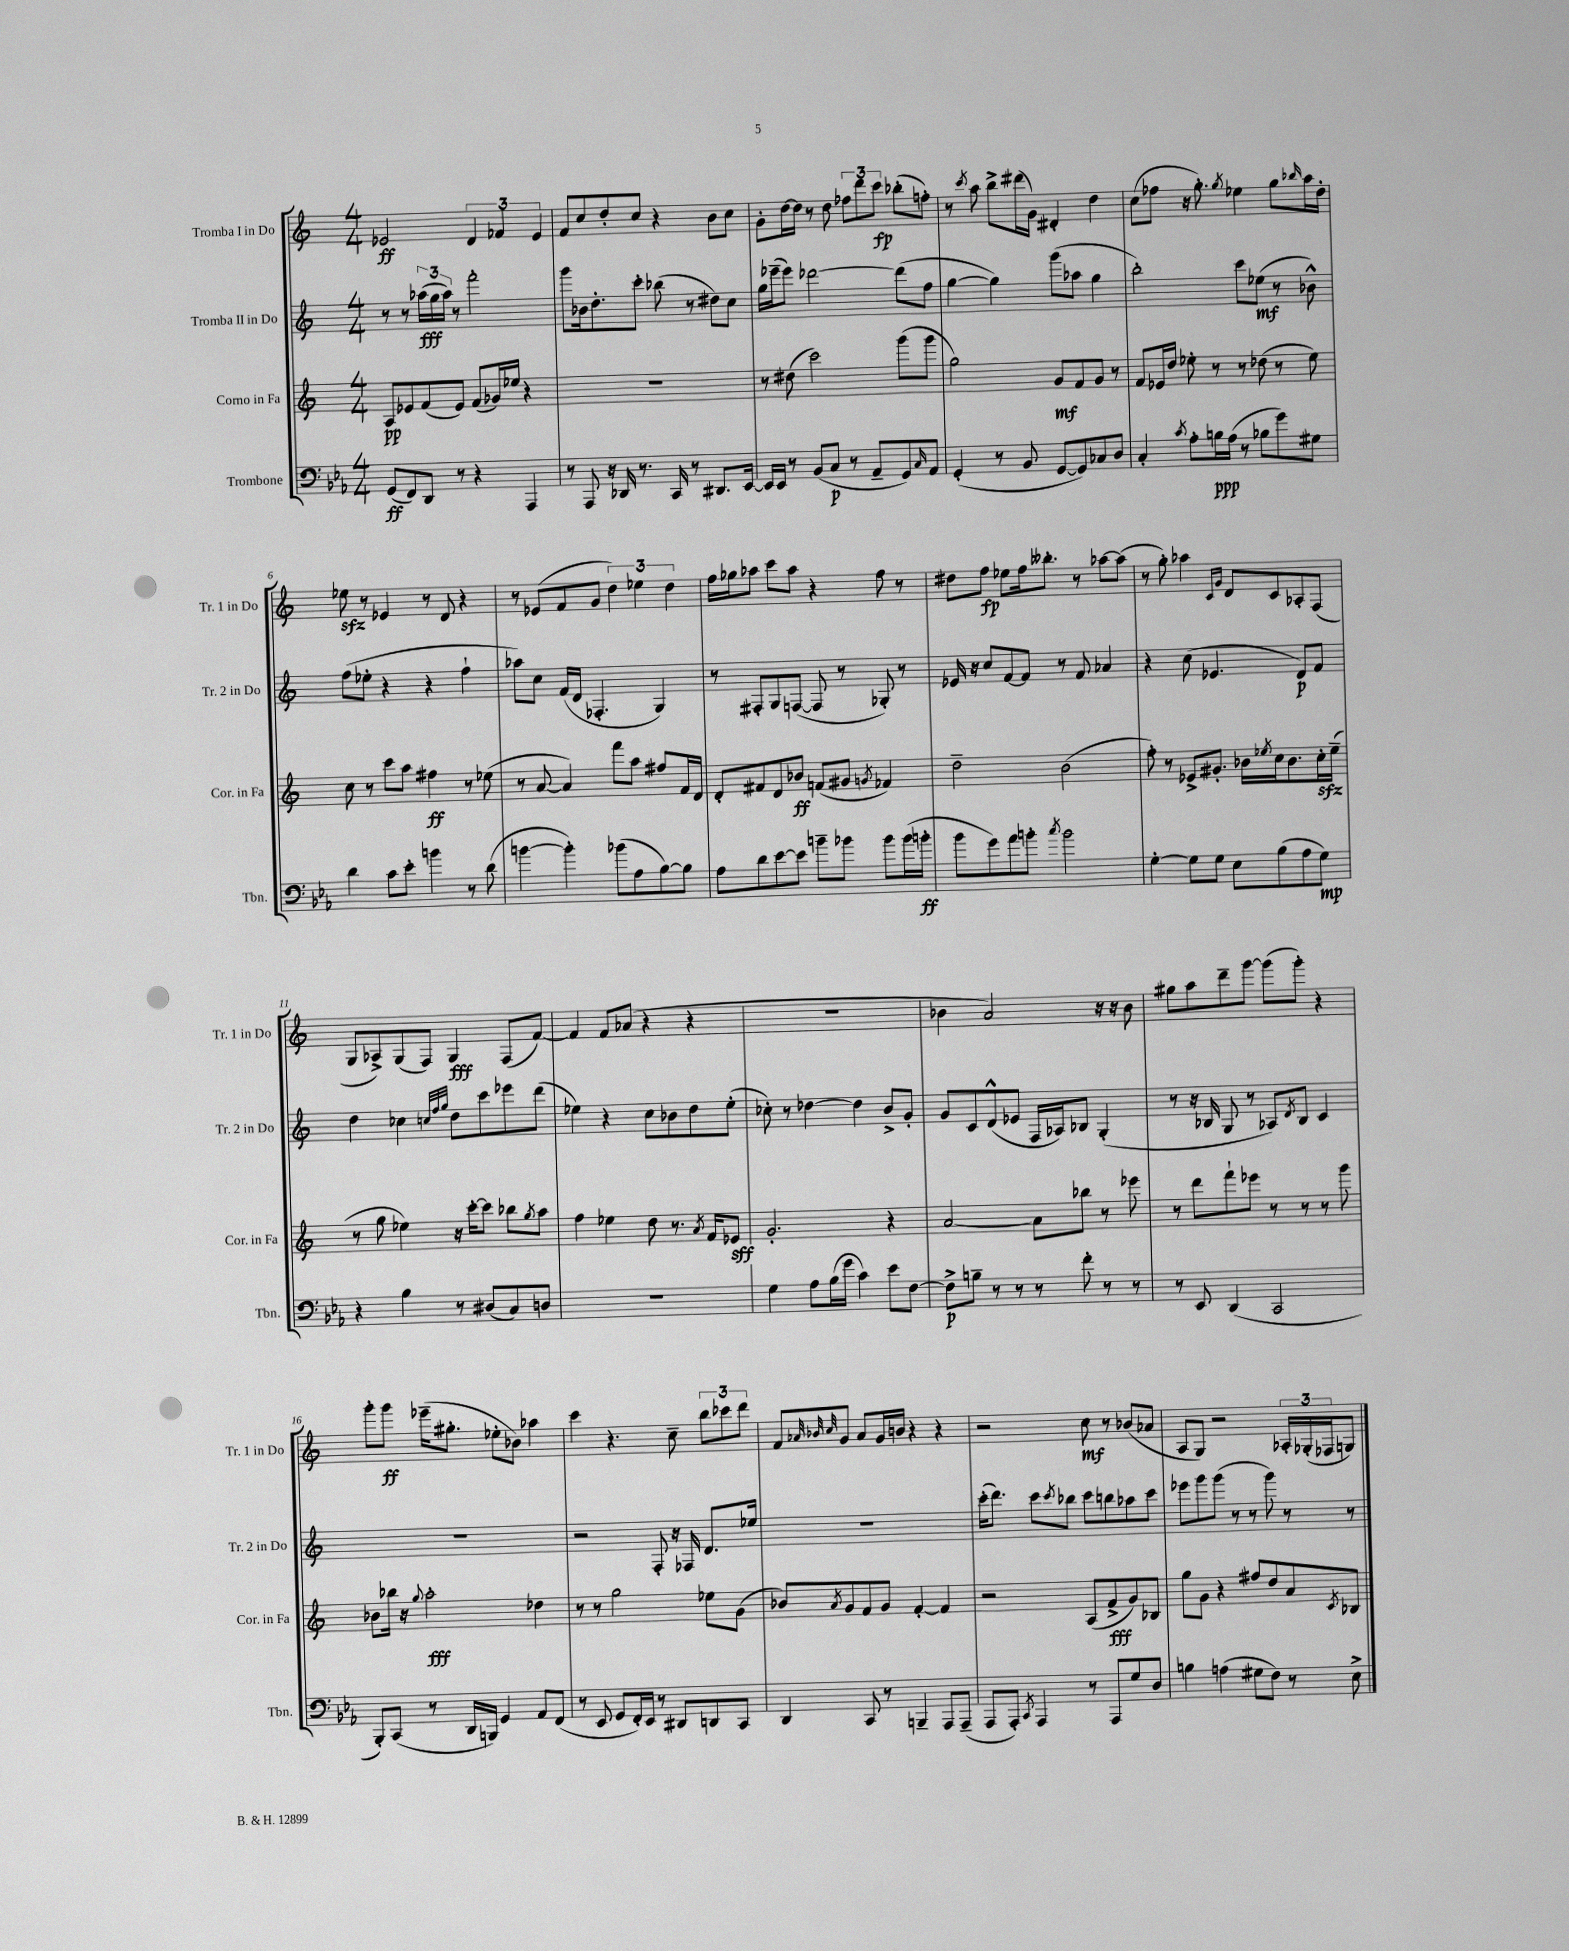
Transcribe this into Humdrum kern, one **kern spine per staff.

**kern	**kern	**kern	**kern
*staff4	*staff3	*staff2	*staff1
*clefF4	*clefG2	*clefG2	*clefG2
*k[b-e-a-]	*k[]	*k[]	*k[]
*M4/4	*M4/4	*M4/4	*M4/4
(8GG	8A	8r	2e-
8FF)	8e-	8r	.
8DD	(8f	(24aa-	.
.	.	24gg	.
.	.	24aa-)	.
8r	8e-)	8r	.
4r	(8f	2fff'	6d
.	16g-)	.	.
.	.	.	6f-
.	16ee-	.	.
4AAA-	4r	.	.
.	.	.	6e-
=	=	=	=
8r	1r	8ggg	8f
8AAA-	.	16b-	8cc
.	.	8.dd'	.
16r	.	.	8dd'
16DD-	.	.	.
8.r	.	8ccc'	8cc
.	.	(8bb-	4r
16CC	.	.	.
8r	.	8r	.
8.DD#	.	8dd#)	8b
.	.	8cc	8cc
[16EE-	.	.	.
=	=	=	=
16EE-]	8r	16gg	8g'
16EE-	.	(16eee-~	.
8r	(8dd#	8eee-)	[16dd
.	.	.	16dd]
(8BB-	2ccc)	[2ddd-	8r
8C	.	.	8dd
8r	.	.	12ff-
.	.	.	12ddd
8AA-~	.	.	.
.	.	.	12ccc
8GG)	(8ggg	(8ddd-]	(8bb-'
16qqC	.	.	.
8AA-	8ggg	8ff	8ff')
=	=	=	=
(4GG'	2gg)	[4gg	8r
.	.	.	8qccc
.	.	.	8aa
8r	.	4gg])	8bb^
8BB-	.	.	(16ddd#
.	.	.	16g)
[8GG	8g	(8ggg	4d#'
8GG])	8f	8aa-	.
8C-	8g	4gg	4dd
8D	8r	.	.
=	=	=	=
4C'	8f	2bb')	(8cc
.	16e-	.	8ff-
.	16dd	.	.
8qc	.	.	.
8A-'	8ee-'	.	16r
.	.	.	8.gg')
16B	8r	.	.
(16A-	.	.	.
.	.	.	8qgg
8r	8r	8ccc	4ee-
8B-	(8dd-	(8ee-	.
8g)	8r	8r	8gg
.	.	.	16qqbb-
8G#	8ee-)	8b-^^)	16aa
.	.	.	16dd'
=	=	=	=
4d	8cc	(8ff	8ee-
.	8r	8ee-'	8r
8c	8ccc	4r	4e-
8e-'	8aa	.	.
4b	4ff#	4r	8r
.	.	.	8d
8r	8r	4ff`	4r
(8d	(8ee-	.	.
=	=	=	=
[4b	8r	8aa-)	8r
.	[8a	8cc	(8e-
4b'])	4a])	(16f	8f
.	.	16d	.
.	.	4.F-'	8g
(8b-	8fff	.	6dd)
8A-	8aa	.	.
.	.	.	6ee-
[8B-)	8ff#	4G)	.
.	.	.	6dd
8B-]	16f	.	.
.	16d	.	.
=	=	=	=
8A-	8d'	8r	16ff
.	.	.	16gg-
8d	8f#	8F#'	8aa-
[8e-	8d	8G	8ccc
8e-]	8b-	([8F	8aa-
8b~	(8f	8F]	4r
8b-	8g#	8r	.
.	8qg	.	.
8b-	4f-)	8G-')	8ff
(16b-	.	8r	8r
16b'	.	.	.
=	=	=	=
8b-	2dd~	16e-	8dd#
.	.	16r	.
8g)	.	8cc	8ff
8a-	.	[8f	8ee-
8b'	.	8f]	16ff
.	.	.	8.bb--'
8qcc	.	.	.
2b	(2b	8r	.
.	.	8f	8r
.	.	4a-	[8aa-
.	.	.	(8aa-]
=	=	=	=
[4G'	8ff')	4r	8r
.	8r	.	8gg')
8G]	8e-^	(8cc	4aa-
8G	8.g#'	4.e-	.
.	.	.	16qqc
.	.	.	16qqg
8E-	.	.	8d
.	16b-	.	.
.	8qee-	.	.
(8B-	16cc	.	8c
.	8.b-	.	.
8A-	.	8d)	8A-'
8G)	16cc'	8f	(8F
.	(16ee-~	.	.
=	=	=	=
4r	8r	4dd	8G
.	8gg	.	8A-^)
4B-	4ee-)	4cc-	(8G
.	.	.	8F)
.	.	32qqcc	.
.	.	32qqff	.
.	.	32qqgg	.
8r	16r	8dd	4G
.	[16ccc'	.	.
(8D#	8ccc]	8ccc	.
8C)	8bb-	8eee-	(8F
.	8qgg	.	.
8D	8aa	(8ddd	[8f)
=	=	=	=
1r	4ff	4ee-)	4f]
.	4ee-	4r	8f
.	.	.	(8a-
.	8dd	8cc	4r
.	8.r	8b-	.
.	.	8dd	4r
.	8qa	.	.
.	16f	.	.
.	8e-	(8ee-'	.
=	=	=	=
4G	2.g'	8cc-')	1r
.	.	8r	.
8A-	.	[4dd-	.
(16B-	.	.	.
16g	.	.	.
4c)	.	4dd-]	.
8e-	4r	8b^	.
[8F	.	8g'	.
=	=	=	=
8F^]	[2a	8g	4b-
8B~	.	8c	.
8r	.	(8d^^	2a)
8r	.	8e-	.
8r	8a]	16F	.
.	.	16A-)	.
8f'	8bb-	8B-	.
8r	8r	(4G'	16r
.	.	.	16r
8r	8eee-	.	8b-
=	=	=	=
8r	8r	8r	8gg#
8EE-	8ddd	16r	8aa
.	.	16B-	.
(4DD	8fff`	8G	8ddd~
.	8eee-	8r	[8ggg
2CC	8r	8A-)	(8ggg]
.	.	8qd	.
.	8r	8B-	8ggg')
.	8r	4c	4r
.	8ggg	.	.
=	=	=	=
8BBB-')	8b-	1r	8ggg'
(8CC	16bb-	.	8ggg
.	16r	.	.
.	8qqgg	.	.
8r	2aa'	.	(16eee-~
.	.	.	8.gg#'
16DD	.	.	.
16BBB)	.	.	.
4GG	.	.	8ee-'
.	.	.	8b-)
8AA-	4dd-	.	4aa-
(8FF	.	.	.
=	=	=	=
8r	8r	2r	4ccc
8EE-	8r	.	.
8GG	2gg	.	4.r
16FF')	.	.	.
16EE-	.	.	.
8r	.	8F'	.
8DD#	.	16r	8cc~
.	.	16F-	.
8DD	8ee-	8.d	12bb
.	.	.	12ccc-
8CC	(8g	.	.
.	.	.	12ddd
.	.	16ee-	.
=	=	=	=
4DD	8b-)	1r	8f
.	.	.	32qqa-
.	.	.	32qqb-
.	8qa	.	32qqcc
.	8g	.	8g
8CC	8f	.	8a-
8r	8g	.	16g
.	.	.	16b
4BBB~	[4f'	.	4r
8AAA-	4f]	.	4r
(8AAA-~	.	.	.
=	=	=	=
8AAA-	2r	(16ccc'	2r
.	.	8.ddd)	.
8AAA-')	.	.	.
8qCC	.	.	.
4AAA-	.	8ccc	.
.	.	8qccc	.
.	.	8bb-	.
8r	(8A	8ccc	8cc
8AAA-	8f^	8bb	8r
8G	8g)	8aa-	(8b-
8D	8B-	8ccc	8a-
=	=	=	=
4B	8gg	8eee-	8A
.	8g	8ggg	8G)
(4A	4r	(8ggg	2r
.	.	8r	.
8G#	8ff#	8r	.
8F)	8dd	8ggg)	.
8r	8a	8r	24A-'
.	.	.	(24G-'
.	.	.	24F-
.	8qc	.	.
8E-^	8B-	8r	8G)
==	==	==	==
*-	*-	*-	*-
